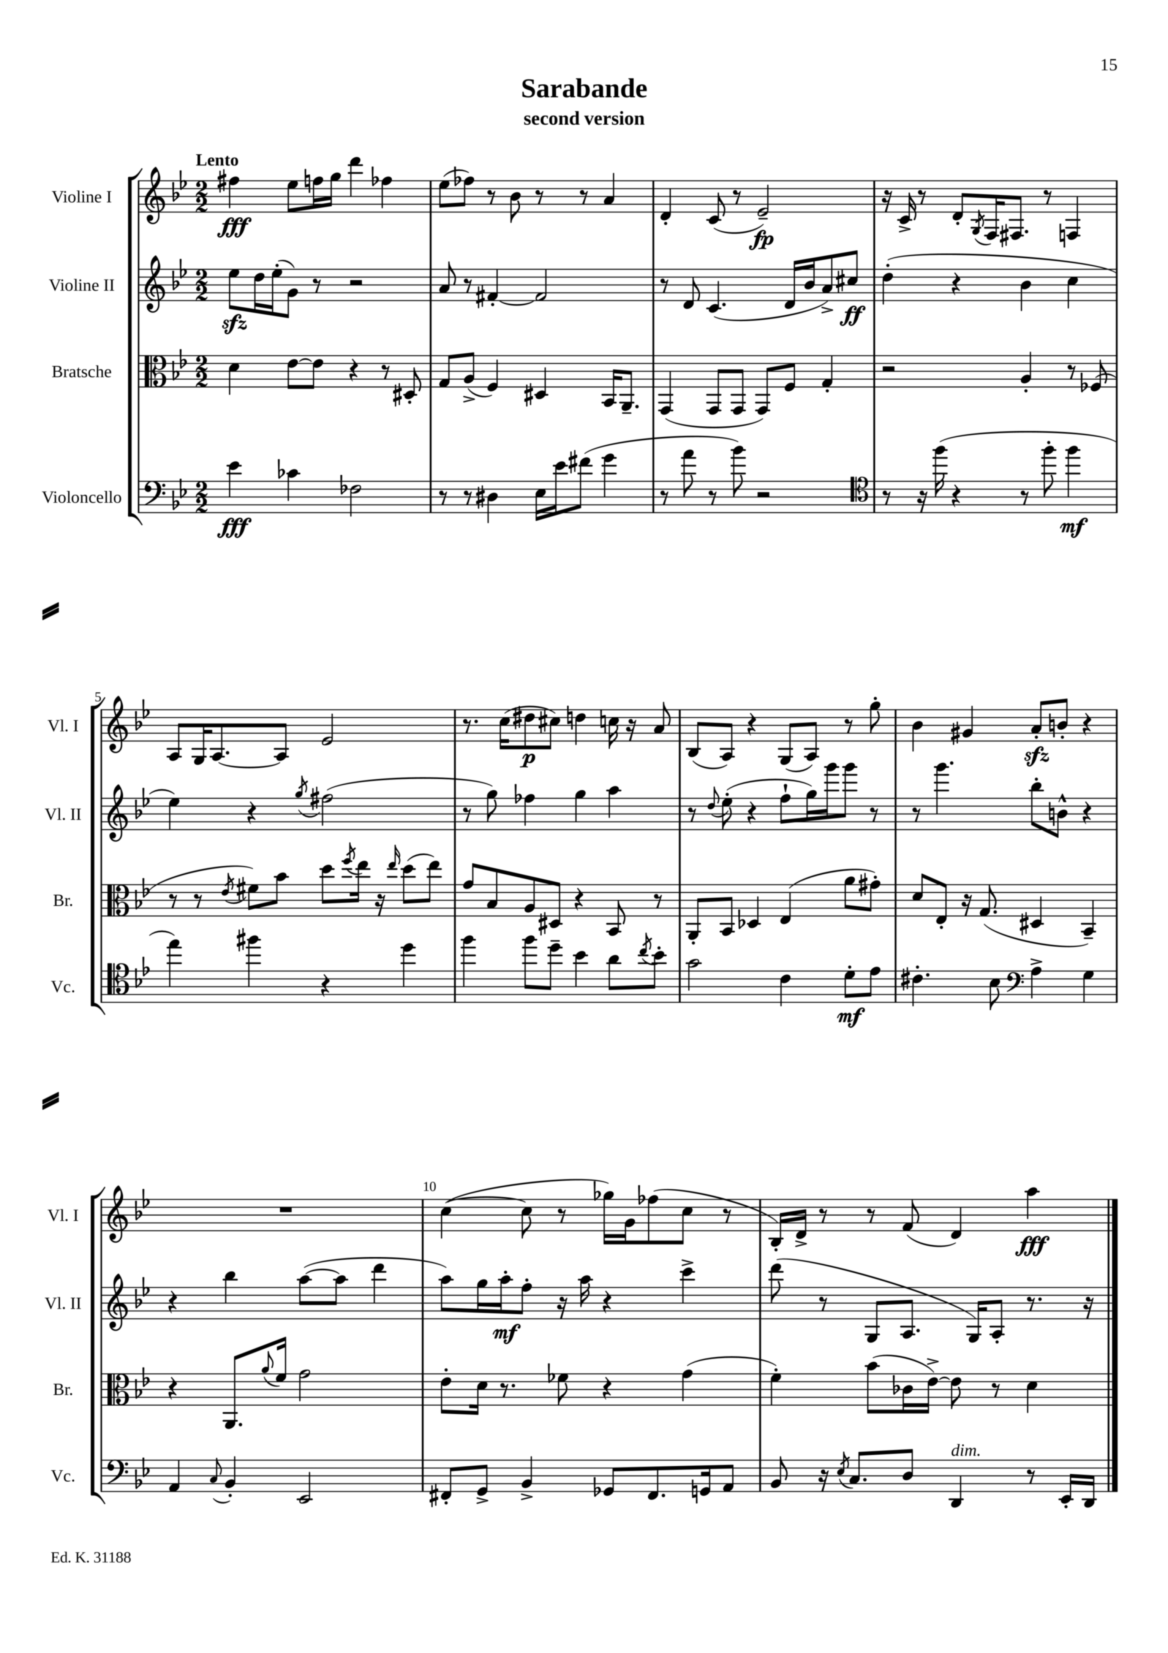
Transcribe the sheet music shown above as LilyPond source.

\header { title = "Sarabande" subtitle = "second version" }
<<
\new StaffGroup <<
\new Staff = "s0" \with { instrumentName = "Violine I" shortInstrumentName = "Vl. I" } {
    \clef treble \key bes \major \numericTimeSignature \time 2/2 \tempo "Lento"
    fis''4\fff ees''8 f''16 g''16 d'''4 fes''4 |
    ees''8( fes''8) r8 bes'8 r8 r8 a'4 |
    d'4-. c'8( r8 ees'2--\fp) |
    r16 c'16-> r8 d'8-. \acciaccatura { g8 } f16 fis8. r8 f4 |
    a8 g16 a8.~ a8 ees'2 |
    r8. c''16( dis''8\p cis''8) d''4 c''16 r16 a'8 |
    bes8( a8) r4 g8( a8) r8 g''8-. |
    bes'4 gis'4 a'8-.\sfz b'8-. r4 |
    R1 |
    c''4~( c''8 r8 ges''16) g'16 fes''8( c''8 r8 |
    bes16-.) d'16-> r8 r8 f'8( d'4) a''4\fff \bar "|." |
}
\new Staff = "s1" \with { instrumentName = "Violine II" shortInstrumentName = "Vl. II" } {
    \clef treble \key bes \major \numericTimeSignature \time 2/2
    ees''8\sfz d''16 ees''16-.( g'8) r8 r2 |
    a'8 r8 fis'4~-. fis'2 |
    r8 d'8 c'4.( d'16 bes'16 a'8->) cis''8\ff |
    d''4-.( r4 bes'4 c''4 |
    ees''4) r4 \acciaccatura { g''8 } fis''2( |
    r8 g''8) fes''4 g''4 a''4 |
    r8 \appoggiatura { d''8 } ees''8-.( r4 f''8-! g''16) g'''16 g'''8 r8 |
    r8 g'''4. bes''8-. b'8-^ r4 |
    r4 bes''4 a''8~( a''8 d'''4 |
    a''8) g''16 a''16-.\mf f''8-. r16 a''16 r4 c'''4-> |
    d'''8( r8 g8 a8. g16) a8-. r8. r16 \bar "|." |
}
\new Staff = "s2" \with { instrumentName = "Bratsche" shortInstrumentName = "Br." } {
    \clef alto \key bes \major \numericTimeSignature \time 2/2
    d'4 ees'8~ ees'8 r4 r8 dis8-. |
    g8 a8->( f4) dis4 bes,16 a,8.-- |
    g,4( g,8 g,8 g,8) f8 g4-. |
    r2 a4-. r8 fes8( |
    r8 r8 \acciaccatura { ees'8 } fis'8) bes'8 d''8 \acciaccatura { f''8 } ees''16 r16 \grace { ees''16 } d''8( ees''8) |
    g'8 bes8 a8 dis8 r4 bes,8 r8 |
    a,8-. bes,8 des4 ees4( a'8 gis'8-.) |
    d'8 ees8-. r16 g8.( dis4 bes,4--) |
    r4 a,8. \appoggiatura { a'8 } f'16 g'2 |
    ees'8-. d'16 r8. fes'8 r4 g'4( |
    f'4-.) bes'8( ces'16 ees'16~->) ees'8 r8 d'4 \bar "|." |
}
\new Staff = "s3" \with { instrumentName = "Violoncello" shortInstrumentName = "Vc." } {
    \clef bass \key bes \major \numericTimeSignature \time 2/2
    ees'4\fff ces'4 fes2 |
    r8 r8 dis4 ees16 ees'16 fis'8( g'4 |
    r8 a'8 r8 bes'8) r2 |
    \clef tenor r8 r16 f''16( r4 r8 f''8-. f''4\mf |
    ees''4) fis''4 r4 d''4 |
    f''4 f''8 d''8-- bes'4 a'8 \acciaccatura { c''8 } bes'8-. |
    g'2 c'4 d'8-.\mf ees'8 |
    cis'4.-. bes8 \clef bass a4-> g4 |
    a,4 \appoggiatura { c8 } bes,4-. ees,2 |
    fis,8-. g,8-> bes,4-> ges,8 fis,8. g,16 a,8 |
    bes,8 r16 \acciaccatura { ees8 } c8. d8 d,4^\markup { \italic "dim." } r8 ees,16-. d,16 \bar "|." |
}
>>
>>
\layout { \context { \Score \override BarNumber.break-visibility = ##(#f #t #t) barNumberVisibility = #(every-nth-bar-number-visible 5) } }
